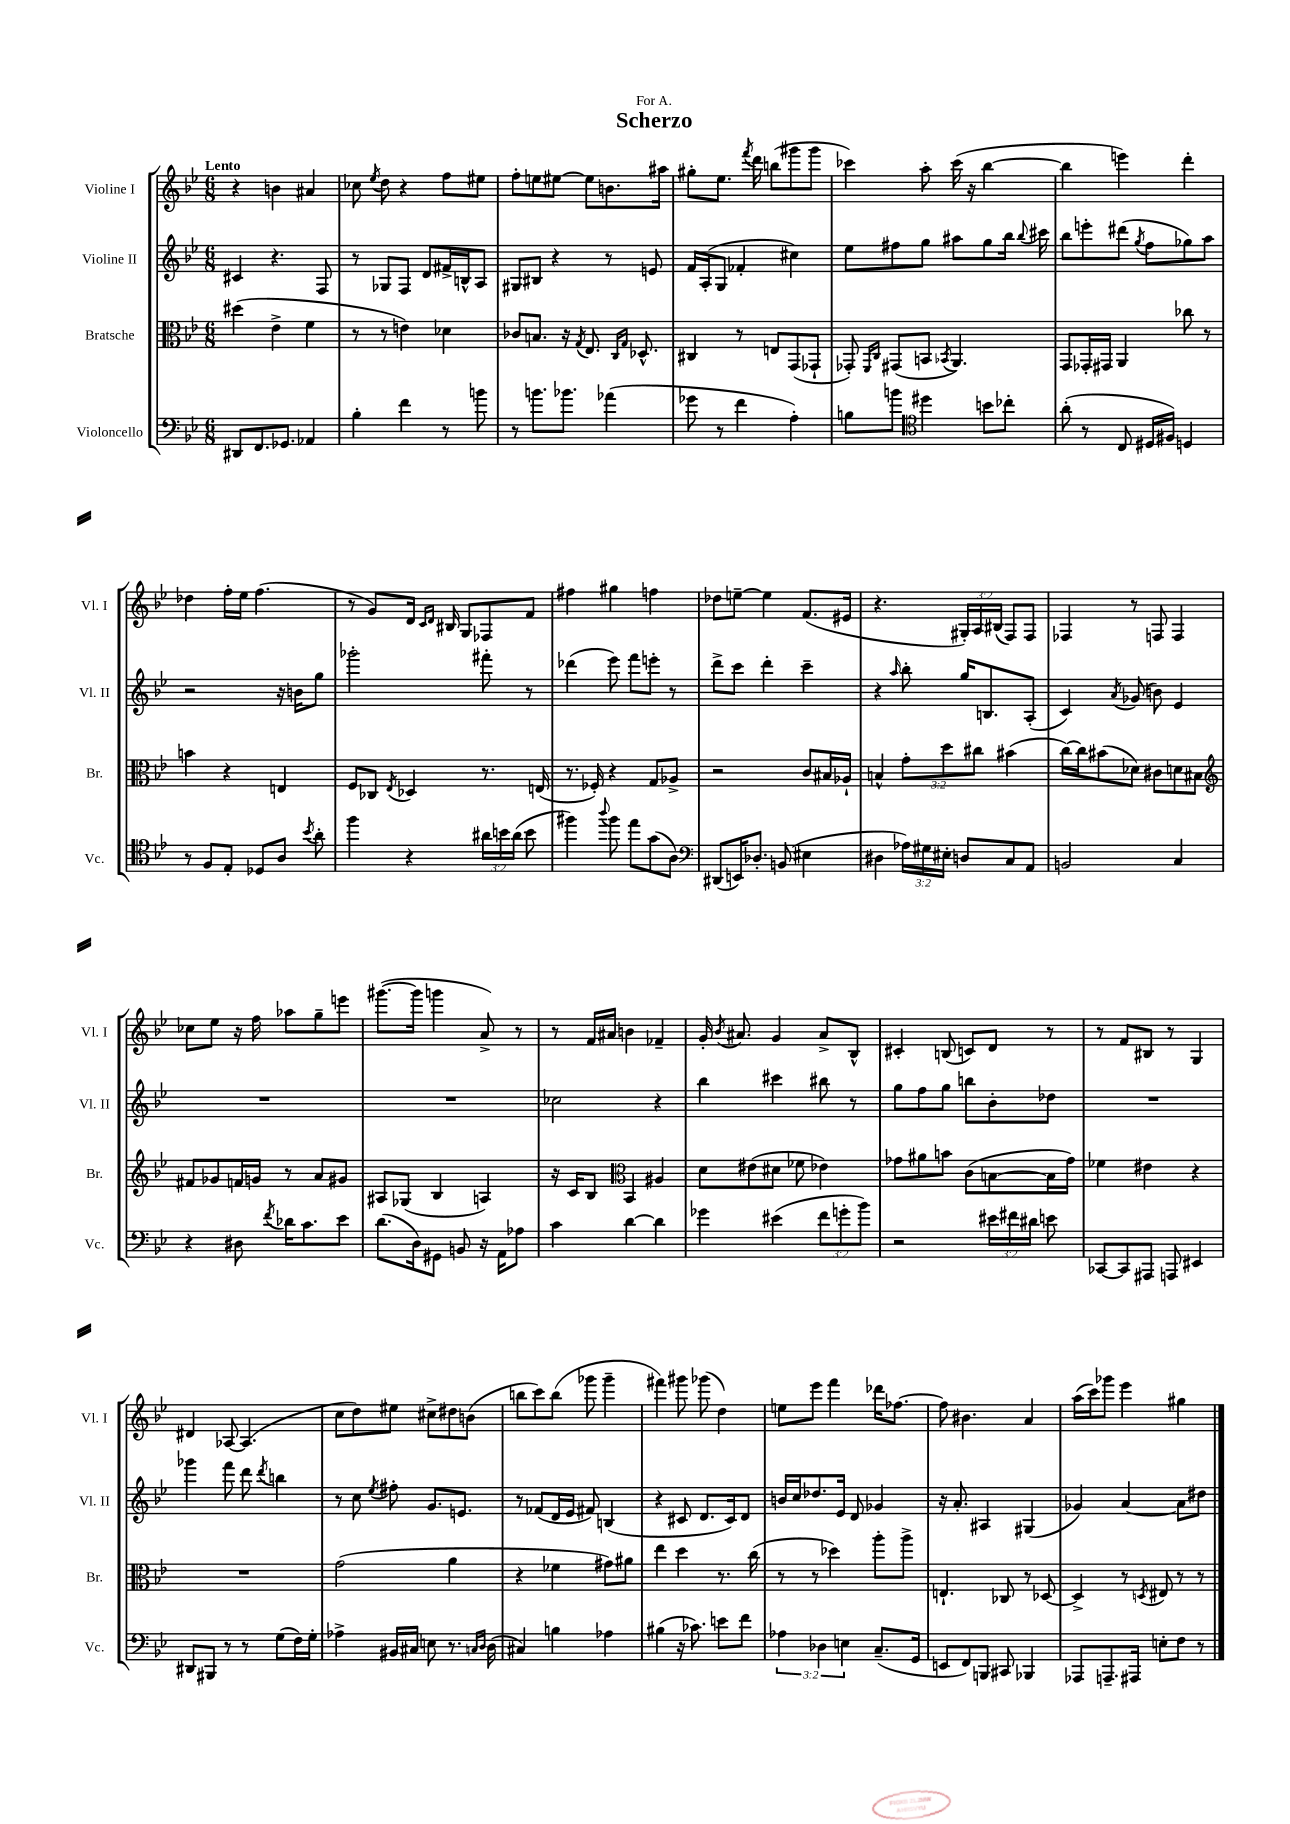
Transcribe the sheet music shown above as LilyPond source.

\header { title = "Scherzo" dedication = "For A." }
<<
\new StaffGroup <<
\new Staff = "s0" \with { instrumentName = "Violine I" shortInstrumentName = "Vl. I" } {
    \clef treble \key bes \major \numericTimeSignature \time 6/8 \override Staff.TupletNumber.text = #tuplet-number::calc-fraction-text \tempo "Lento"
    \autoBeamOff r4 b'4 ais'4 |
    ces''8 \acciaccatura { ees''8 } d''8 r4 f''8[ eis''8] |
    f''8[-. e''8 eis''8]~ eis''8[ b'8. ais''16] |
    gis''8[-. ees''8.] \acciaccatura { f'''8 } d'''16 b''8[( gis'''8 gis'''8] |
    ces'''4) a''8-. ces'''16( r16 bes''4~ |
    bes''4 e'''4) d'''4-. |
    des''4 f''16[-. ees''16] f''4.( |
    r8 g'8[) d'16] \grace { c'16[ d'16] } bis16 g8[ fes8 f'8] |
    fis''4 gis''4 f''4 |
    des''8[ e''8]~-- e''4 f'8.[( eis'16] |
    r4. \tuplet 3/2 { gis16[-.) a16 bis16]( } f8[) f8] |
    fes4 r8 f8 f4 |
    ces''8[ ees''8] r16 f''16 aes''8[ g''8-- e'''8] |
    gis'''8.[~( gis'''16] g'''4 a'8->) r8 |
    r8 f'16[ ais'16] b'4 fes'4-- |
    g'16-. \acciaccatura { bes'8 } ais'8. g'4 ais'8[-> bes8]-^ |
    cis'4-. b8( c'8[) d'8] r8 |
    r8 f'8[ bis8] r8 g4 |
    dis'4 aes8~ aes4.( |
    c''8[ d''8) eis''8] cis''8[-> dis''8 b'8]( |
    b''8[ c'''8) b''8]( ges'''8 ges'''4-- |
    fis'''4) gis'''8 ges'''8( d''4) |
    e''8[ ees'''8] f'''4 des'''16[ fes''8.]~ |
    fes''8 bis'4. a'4 |
    a''16[( c'''16) ges'''8] ees'''4 gis''4 \bar "|." |
}
\new Staff = "s1" \with { instrumentName = "Violine II" shortInstrumentName = "Vl. II" } {
    \clef treble \key bes \major \numericTimeSignature \time 6/8
    \autoBeamOff cis'4 r4. f8 |
    r8 ges8[ f8] d'8[ fis'16-> b16-^ a8] |
    gis8[ bis8] r4 r8 e'8 |
    f'16[ a16-.( g8] fes'4-. cis''4) |
    ees''8[ fis''8 g''8] ais''8[ g''8 bes''16] \appoggiatura { bes''8 } cis'''16 |
    bes''8[ e'''8-. dis'''8]( \acciaccatura { g''8 } f''8[ ges''8) a''8] |
    r2 r16 b'16[ g''8] |
    ges'''2-. fis'''8-. r8 |
    des'''4( ees'''8) f'''8[ e'''8]-. r8 |
    d'''8[-> c'''8] d'''4-. c'''4-- |
    r4 \grace { a''16 } bes''8-. g''16[ b8. a8]-.( |
    c'4) \acciaccatura { a'8 } ges'8( b'8) ees'4 |
    R2. |
    R2. |
    ces''2 r4 |
    bes''4 cis'''4 bis''8 r8 |
    g''8[ f''8 g''8] b''8[ bes'8-. des''8] |
    R2. |
    ges'''4 f'''8 d'''8 \acciaccatura { d'''8 } b''4 |
    r8 c''8 \acciaccatura { ees''8 } fis''8-. g'8.[ e'8.] |
    r8 fes'8[( d'16 ees'16] fis'8) b4( |
    r4 cis'8 d'8.[ cis'16) d'8] |
    b'16[ c''16 des''8. ees'16] d'8 ges'4 |
    r16 a'8.-. ais4 gis4( |
    ges'4) a'4~ a'8[ dis''8] \bar "|." |
}
\new Staff = "s2" \with { instrumentName = "Bratsche" shortInstrumentName = "Br." } {
    \clef alto \key bes \major \numericTimeSignature \time 6/8 \override Staff.TupletNumber.text = #tuplet-number::calc-fraction-text
    \autoBeamOff dis''4( ees'4-> f'4 |
    r8 r8 e'4) des'4 |
    ces'8[ b8.] r16 \acciaccatura { g8 } ees8. \grace { c16[ g16] } des8.-^ |
    cis4 r8 e8[ g,8( ges,8]-! |
    ges,8-.) \grace { f,16[ c16] } gis,8[( b,8] \acciaccatura { bes,8 } a,4.) |
    g,8[ ges,16-. gis,16] a,4 ces''8 r8 |
    b'4 r4 e4 |
    f8[ ces8] \acciaccatura { ees8 } des4 r8. e16( |
    r8. fes16-.) r4 g8[ aes8]-> |
    r2 c'8[ bis16 aes16]-! |
    b4-^ \tuplet 3/2 { g'8[-. d''8 cis''8] } bis'4( |
    c''16[~) c''16 bis'8( des'8]) cis'8[ d'8 bis8] |
    \clef treble fis'8[ ges'8 f'16 g'16] r8 a'8[ gis'8] |
    ais8[ ges8]( bes4 a4) |
    r16 c'16[ bes8] \clef alto bes,4 ais4 |
    d'8[ eis'8( dis'8] fes'8 ees'4) |
    ges'8[ ais'8 b'8] c'8[( b8~ b16 ges'16]) |
    fes'4 eis'4 r4 |
    R2. |
    g'2( a'4 |
    r4 fes'4 gis'8[) ais'8] |
    ees''4 d''4 r8. c''16( |
    r8 r8 des''4) a''8[-. a''8]-> |
    e4.-! ces8 r8 des8~ |
    des4-> r8 \acciaccatura { d8 } eis8 r8 r8 \bar "|." |
}
\new Staff = "s3" \with { instrumentName = "Violoncello" shortInstrumentName = "Vc." } {
    \clef bass \key bes \major \numericTimeSignature \time 6/8 \override Staff.TupletNumber.text = #tuplet-number::calc-fraction-text
    \autoBeamOff dis,8[ f,8. ges,8.] aes,4 |
    bes4-. f'4 r8 b'8 |
    r8 b'8.[ bes'8.] aes'4( |
    ges'8 r8 f'4 a4-.) |
    b8[ b'8] \clef tenor dis''4 b'8[ ces''8]-. |
    a'8-.( r8 c8 dis16[ fis16]) d4 |
    r8 f8[ ees8]-. des8[ a8] \acciaccatura { bes'8 } a'8-. |
    f''4 r4 \tuplet 3/2 { ais'16[ b'16 ais'16]( } b'8 |
    fis''4) \appoggiatura { a''8 } fis''8 ees''8[ g'8( a8]) |
    \clef bass dis,8[( e,16) des8.]-. b,8( eis4 |
    dis4 \tuplet 3/2 { aes16[) gis16 eis16]-. } d8[ c8 a,8] |
    b,2 c4 |
    r4 dis8 \acciaccatura { f'8 } des'16[ c'8. ees'8] |
    d'8.[( d16) gis,8] b,8 r16 a,16[ aes8] |
    c'4 d'4~ d'4 |
    ges'4 eis'4( \tuplet 3/2 { f'8[ g'8-. bes'8]) } |
    r2 \tuplet 3/2 { eis'16[ fis'16 dis'16] } e'8 |
    ces,8[~ ces,8 ais,,8] a,,8 eis,4 |
    dis,8[ bis,,8] r8 r8 g8[( f16) g16]-. |
    aes4-> bis,16[ cis16] e8 r8. \grace { c16[ d16] } d16( |
    cis4) b4 aes4 |
    bis4( r16 ces'8.) e'8[ f'8] |
    \tuplet 3/2 { aes4 des4 e4 } c8.[--( g,16] |
    e,8[ f,8) b,,8] cis,8 bes,,4 |
    aes,,8[ a,,8.-- ais,,16] e8[-. f8] r8 \bar "|." |
}
>>
>>
\layout { \context { \Score \remove "Bar_number_engraver" } }
